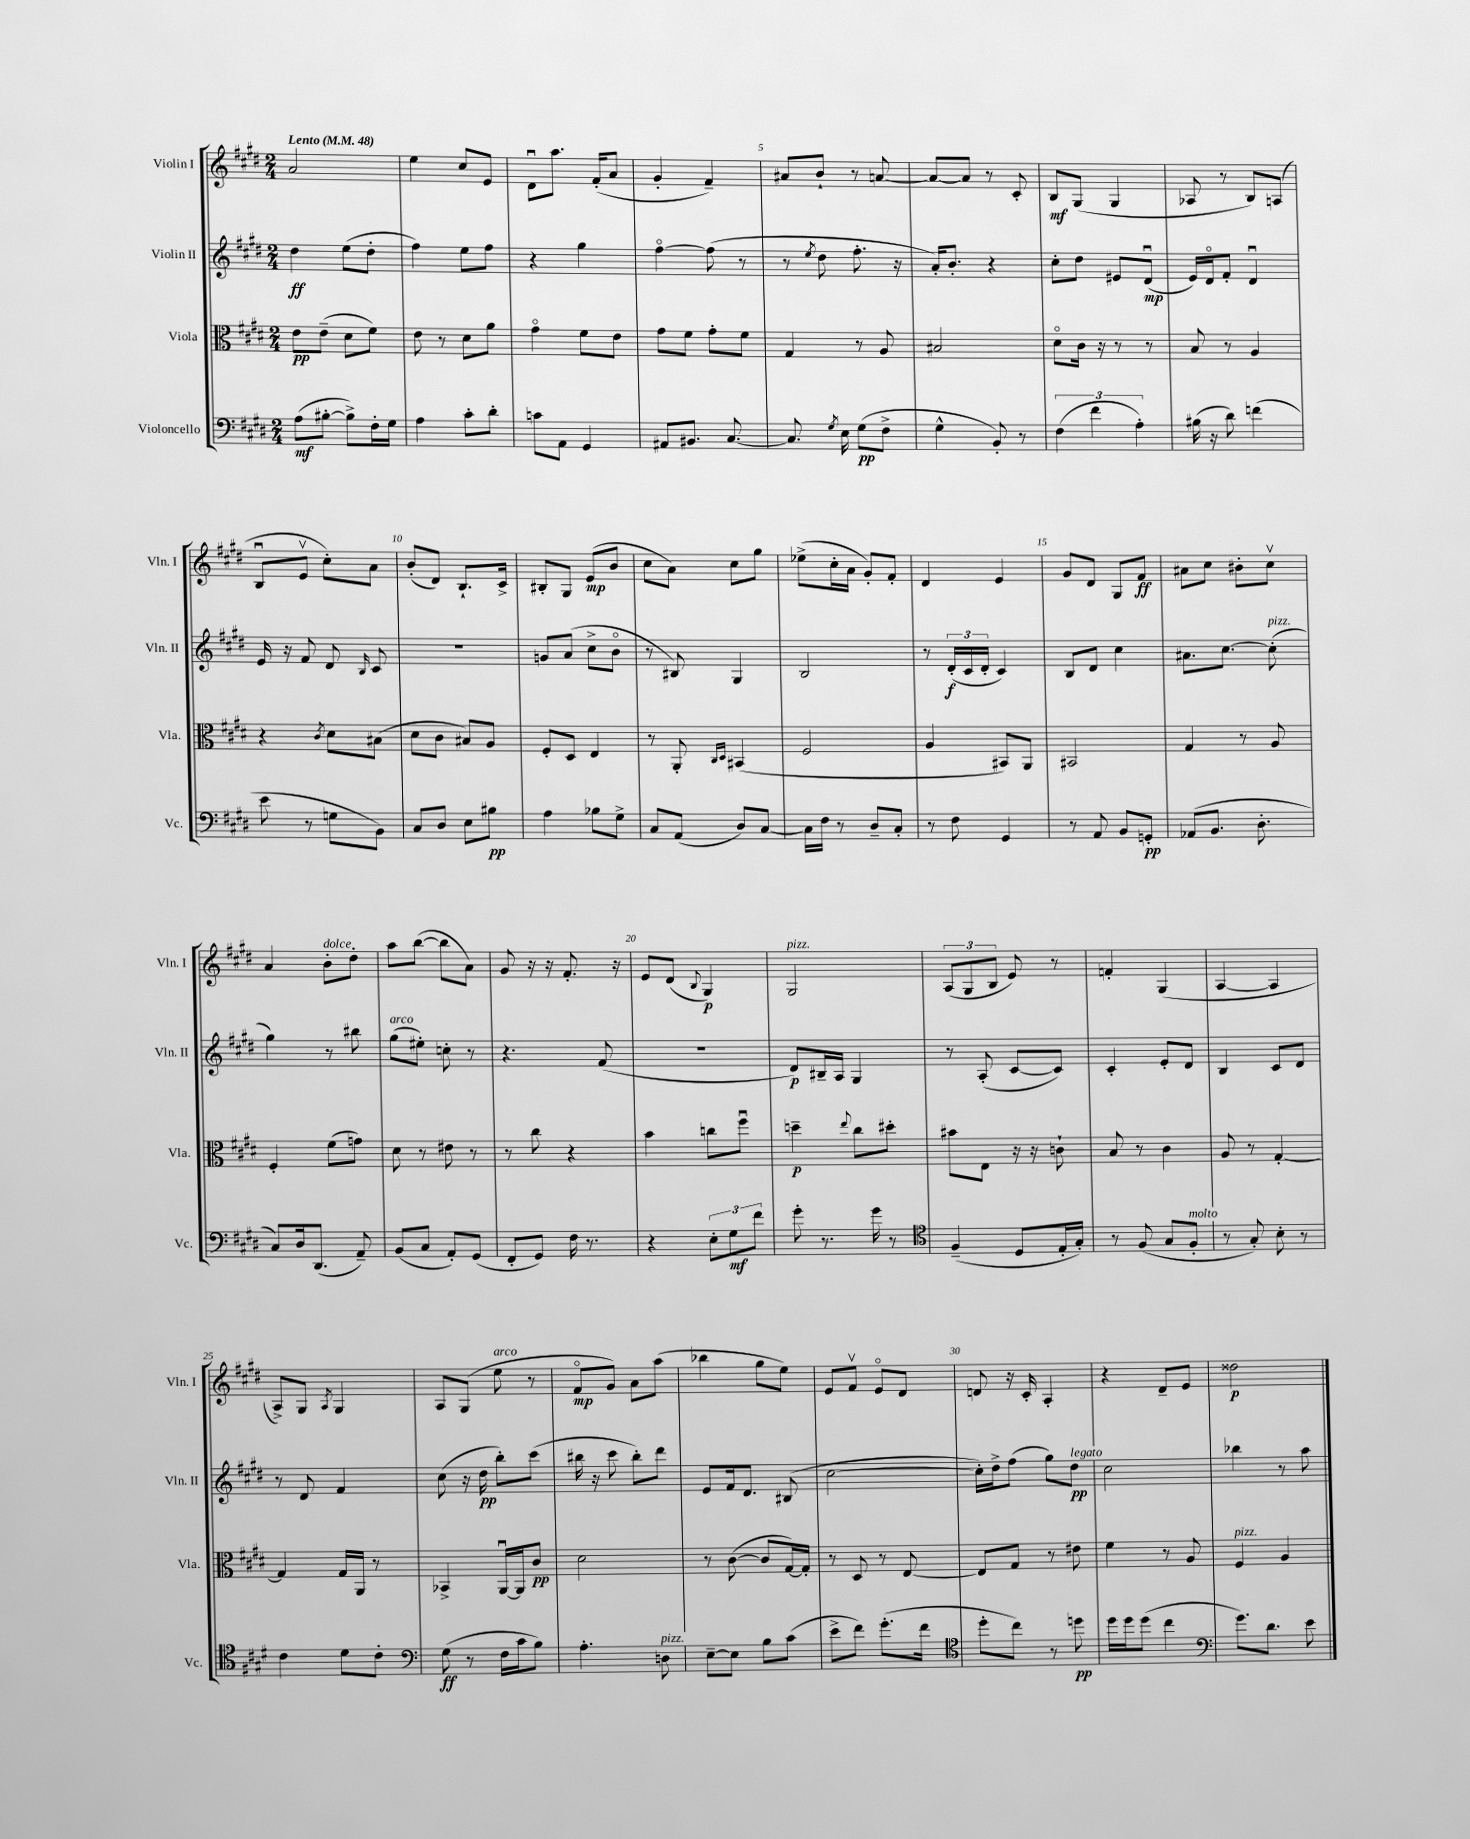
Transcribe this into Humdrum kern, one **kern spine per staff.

**kern	**dynam	**kern	**dynam	**kern	**dynam	**kern	**dynam
*part4	*part4	*part3	*part3	*part2	*part2	*part1	*part1
*staff4	*staff4	*staff3	*staff3	*staff2	*staff2	*staff1	*staff1
*I"Violoncello	*	*I"Viola	*	*I"Violin II	*	*I"Violin I	*
*I'Vc.	*	*I'Vla.	*	*I'Vln. II	*	*I'Vln. I	*
*clefF4	*	*clefC3	*	*clefG2	*	*clefG2	*
*k[f#c#g#d#]	*	*k[f#c#g#d#]	*	*k[f#c#g#d#]	*	*k[f#c#g#d#]	*
*M2/4	*	*M2/4	*	*M2/4	*	*M2/4	*
*MM48	*	*MM48	*	*MM48	*	*MM48	*
=1	=1	=1	=1	=1	=1	=1	=1
!	!	!	!	!	!	!LO:TX:a:B:t=Lento	!
(8A\L	mf	8e\L	pp	4dd#\	ff	2a/	.
[8B#X'\J	.	(8e~\J	.	.	.	.	.
8B#^\L])	.	8d#\L	.	(8ee\L	.	.	.
16F#'\L	.	8f#\J)	.	8dd#'\J	.	.	.
16G#\JJ	.	.	.	.	.	.	.
=2	=2	=2	=2	=2	=2	=2	=2
4A\	.	8e\	.	4ff#\)	.	4ee\	.
.	.	8r	.	.	.	.	.
8c#'\L	.	8d#\L	.	8ee\L	.	8cc#/L	.
8d#'\J	.	8a\J	.	8ff#\J	.	8e/J	.
=3	=3	=3	=3	=3	=3	=3	=3
8cn\L	.	4g#\	.	4r	.	8d#u\L	.
8AA\J	.	.	.	.	.	8.aa\J	.
4GG#/	.	8f#\L	.	4gg#\	.	.	.
.	.	.	.	.	.	(16f#'/KL	.
.	.	8e\J	.	.	.	8a/J	.
=4	=4	=4	=4	=4	=4	=4	=4
8AA#X/L	.	8g#\L	.	[4ff#\	.	4g#'/	.
8.BB#X/J	.	8f#\J	.	.	.	.	.
.	.	8g#'\L	.	(8ff#\]	.	4f#~/)	.
[8.C#/	.	.	.	.	.	.	.
.	.	8f#\J	.	8r	.	.	.
=5	=5	=5	=5	=5	=5	=5	=5
8.C#/]	.	4G#/	.	8r	.	8a#X/L	.
.	.	.	.	8qee/	.	.	.
.	.	.	.	8dd#\	.	8b`/J	.
8qG#/	.	.	.	.	.	.	.
16E\	.	.	.	.	.	.	.
(8G#\L	pp	8r	.	8.ff#'\	.	8r	.
8F#^\J	.	8A/	.	.	.	[8an/	.
.	.	.	.	16r	.	.	.
=6	=6	=6	=6	=6	=6	=6	=6
4G#^^\	.	2B#X/	.	16a'/KL)	.	8a/L_	.
.	.	.	.	8.b'/J	.	.	.
.	.	.	.	.	.	8a/J]	.
8BB'/)	.	.	.	4r	.	8r	.
8r	.	.	.	.	.	8c#'/	.
=7	=7	=7	=7	=7	=7	=7	=7
(6F#\	.	8d#\L	.	8cc#'\L	.	8B/L	mf
.	.	16c#\Jk	.	8dd#\J	.	(8G#/J	.
6f#\	.	.	.	.	.	.	.
.	.	16r	.	.	.	.	.
.	.	8r	.	8e#X/L	.	4G#/	.
6A'\)	.	.	.	.	.	.	.
.	.	8r	.	(8d#u/J	mp	.	.
=8	=8	=8	=8	=8	=8	=8	=8
(16B#X\	.	8B/	.	16e/LL)	.	8A-X/	.
16r	.	.	.	16d#/J	.	.	.
8d#\)	.	8r	.	8f#'/J	.	8r	.
(4fn\	.	4A/	.	4d#u/	.	8B/L)	.
.	.	.	.	.	.	(8An/J	.
!!LO:LB:g=z
=9	=9	=9	=9	=9	=9	=9	=9
8e\	.	4r	.	16e/	.	8Bu/L	.
.	.	.	.	16r	.	.	.
8r	.	.	.	8f#/	.	8ev/J	.
.	.	8qc#/	.	.	.	.	.
8Gn\L	.	8d#\L	.	8d#/	.	8cc#'\L)	.
.	.	.	.	16qqB/	.	.	.
8BB\J)	.	(8B#X\J	.	8c#/	.	8a\J	.
=10	=10	=10	=10	=10	=10	=10	=10
8C#/L	.	8d#\L	.	2r	.	(8b'/L	.
8D#/J	.	8c#\J	.	.	.	8d#/J)	.
8E\L	.	8B#X/L)	.	.	.	8.B`/L	.
8B#X\J	pp	8A/J	.	.	.	.	.
.	.	.	.	.	.	16c#^/Jk	.
=11	=11	=11	=11	=11	=11	=11	=11
4A\	.	8F#'/L	.	8gn/L	.	8B#X'/L	.
.	.	8D#/J	.	(8a/J	.	8G#/J	.
8B-X\L	.	4E/	.	8cc#^\L	.	(8e/L	mp
8G#^\J	.	.	.	8b\J	.	8b/J	.
=12	=12	=12	=12	=12	=12	=12	=12
8C#/L	.	8r	.	8r	.	8cc#\L	.
(8AA/J	.	8AA'/	.	8B#X/)	.	8a\J)	.
.	.	16qqC#/LL	.	.	.	.	.
.	.	16qqD#/JJ	.	.	.	.	.
8D#/L)	.	(4BB#X/	.	4G#/	.	8cc#\L	.
[8C#/J	.	.	.	.	.	8gg#\J	.
=13	=13	=13	=13	=13	=13	=13	=13
16C#\LL]	.	2F#/	.	2B/	.	(8ee-X^\L	.
16F#\JJ	.	.	.	.	.	.	.
8r	.	.	.	.	.	16cc#'\L	.
.	.	.	.	.	.	16a\JJ	.
8D#~/L	.	.	.	.	.	8g#'/L)	.
8C#'/J	.	.	.	.	.	8f#'/J	.
=14	=14	=14	=14	=14	=14	=14	=14
8r	.	4A/	.	8r	.	4d#/	.
8F#\	.	.	.	(24d#'/LL	f	.	.
.	.	.	.	24c#/	.	.	.
.	.	.	.	24d#'/JJ	.	.	.
4GG#/	.	8BB#X/L)	.	4c#/)	.	4e/	.
.	.	8AA/J	.	.	.	.	.
=15	=15	=15	=15	=15	=15	=15	=15
8r	.	2BB#X/	.	8B/L	.	8g#/L	.
8AA/	.	.	.	8d#/J	.	8d#/J	.
8BB/L	.	.	.	4cc#\	.	8G#/L	.
8GGn'/J	pp	.	.	.	.	8f#/J	ff
=16	=16	=16	=16	=16	=16	=16	=16
(8AA-X/L	.	4G#/	.	8.a#X\L	.	8a#X\L	.
8.BB/J	.	.	.	.	.	8cc#\J	.
.	.	.	.	[8.cc#\J	.	.	.
.	.	8r	.	.	.	8b#X'\L	.
8.D#'\	.	.	.	.	.	.	.
!	!	!	!	!LO:TX:a:i:t=pizz.	!	!	!
.	.	8A/	.	(8cc#'\]	.	8cc#v\J	.
!!LO:LB:g=z
=17	=17	=17	=17	=17	=17	=17	=17
8C#/L)	.	4F#'/	.	4gg#\)	.	4a/	.
16D#/k	.	.	.	.	.	.	.
(8.DD#/J	.	.	.	.	.	.	.
!	!	!	!	!	!	!LO:TX:a:i:t=dolce	!
.	.	(8f#\L	.	8r	.	8b'\L	.
8AA~/)	.	8gn\J)	.	8bb#X\	.	8dd#'\J	.
=18	=18	=18	=18	=18	=18	=18	=18
!	!	!	!	!LO:TX:a:i:t=arco	!	!	!
(8BB/L	.	8d#\	.	(8gg#\L	.	8aa\L	.
8C#/J	.	8r	.	8ee#X'\J)	.	([8bb\J	.
8AA'/L)	.	8e#X\	.	8ccn'\	.	8bb\L]	.
(8GG#/J	.	8r	.	8r	.	8a\J)	.
=19	=19	=19	=19	=19	=19	=19	=19
8FF#'/L	.	8r	.	4.r	.	8g#/	.
8GG#/J)	.	8cc#\	.	.	.	16r	.
.	.	.	.	.	.	16r	.
16F#\	.	4r	.	.	.	8.f#'/	.
8.r	.	.	.	.	.	.	.
.	.	.	.	(8f#/	.	.	.
.	.	.	.	.	.	16r	.
=20	=20	=20	=20	=20	=20	=20	=20
4r	.	4b\	.	2r	.	8e/L	.
.	.	.	.	.	.	(8d#/J	.
.	.	.	.	.	.	8qqB/	.
12E'\L	.	8ccn\L	.	.	.	4G#/)	p
12G#\	mf	.	.	.	.	.	.
.	.	8ff#u\J	.	.	.	.	.
12f#\J	.	.	.	.	.	.	.
=21	=21	=21	=21	=21	=21	=21	=21
!	!	!	!	!	!	!LO:TX:a:i:t=pizz.	!
8g#'\	.	4ddn~\	p	8d#/L)	p	2G#/	.
8.r	.	.	.	16B#X~/L	.	.	.
.	.	.	.	16A/JJ	.	.	.
.	.	8qqee/	.	.	.	.	.
.	.	8cc#\L	.	4G#/	.	.	.
16g#\	.	.	.	.	.	.	.
8r	.	8dd#X'\J	.	.	.	.	.
=22	=22	=22	=22	=22	=22	=22	=22
*clefC4	*	*	*	*	*	*	*
(4F#~/	.	8b#X\L	.	8r	.	(12A/L	.
.	.	.	.	.	.	12G#/	.
.	.	8E\J	.	(8A'/	.	.	.
.	.	.	.	.	.	12B/J	.
8D#/L	.	16r	.	[8c#/L	.	8e/)	.
.	.	16r	.	.	.	.	.
16E'/L	.	8cn`\	.	8c#/J])	.	8r	.
16G#'/JJ)	.	.	.	.	.	.	.
=23	=23	=23	=23	=23	=23	=23	=23
8r	.	8B/	.	4c#'/	.	4fn'/	.
(8F#/	.	8r	.	.	.	.	.
8G#/L	.	4c#\	.	8e'/L	.	(4G#/	.
!LO:TX:a:i:t=molto	!	!	!	!	!	!	!
8F#'/J	.	.	.	8d#/J	.	.	.
=24	=24	=24	=24	=24	=24	=24	=24
8r	.	8A/	.	4B/	.	[4A/	.
8G#'/)	.	8r	.	.	.	.	.
8B'\	.	[4G#'/	.	8c#/L	.	4A/]	.
8r	.	.	.	8d#/J	.	.	.
!!LO:LB:g=z
=25	=25	=25	=25	=25	=25	=25	=25
4c#\	.	4G#/]	.	8r	.	8A^/L)	.
.	.	.	.	8d#/	.	8G#/J	.
.	.	.	.	.	.	8qA/	.
8d#\L	.	16G#/LL	.	4f#/	.	4G#/	.
.	.	16AA/JJ	.	.	.	.	.
8c#'\J	.	8r	.	.	.	.	.
=26	=26	=26	=26	=26	=26	=26	=26
*clefF4	*	*	*	*	*	*	*
(8G#\	ff	4BB-X^/	.	(8cc#\	.	8A/L	.
8r	.	.	.	16r	.	(8G#/J	.
.	.	.	.	16dd#\	pp	.	.
!	!	!	!	!	!	!LO:TX:a:i:t=arco	!
16F#\LL	.	[16AAu/LL	.	8bb'\L)	.	8ee\	.
16c#\J	.	16AA/J]	.	.	.	.	.
8B\J)	.	8c#/J	pp	(8ccc#\J	.	8r	.
=27	=27	=27	=27	=27	=27	=27	=27
4.A'\	.	2d#\	.	16bb#X\	.	8f#/L	mp
.	.	.	.	16r	.	.	.
.	.	.	.	8ccc#\	.	8g#/J)	.
.	.	.	.	8bb#'\L)	.	8a\L	.
!LO:TX:a:i:t=pizz.	!	!	!	!	!	!	!
8Dn\	.	.	.	8ddd#\J	.	(8aa\J	.
=28	=28	=28	=28	=28	=28	=28	=28
[8E~\L	.	8r	.	8e/L	.	4bb-X\	.
8E\J]	.	([8c#\	.	16f#/k	.	.	.
.	.	.	.	8.d#/J	.	.	.
8B\L	.	8c#/L]	.	.	.	8gg#\L	.
(8c#\J	.	[16G#/L)	.	(8B#X/	.	8ee\J)	.
.	.	16G#'/JJ]	.	.	.	.	.
=29	=29	=29	=29	=29	=29	=29	=29
8e^\L	.	8r	.	[2cc#\	.	8e/L	.
8f#\J)	.	8D#/	.	.	.	8f#v/J	.
(8.g#'\L	.	8r	.	.	.	8e/L	.
.	.	[8E/	.	.	.	8d#/J	.
16f#\Jk	.	.	.	.	.	.	.
=30	=30	=30	=30	=30	=30	=30	=30
*clefC4	*	*	*	*	*	*	*
8dd#'\L	.	8E/L]	.	16cc#'\LL])	.	8dn/	.
.	.	.	.	16dd#^\J	.	.	.
8cc#\J)	.	8G#/J	.	(8ff#\J	.	16r	.
.	.	.	.	.	.	16c#'/	.
8r	.	8r	.	8gg#\L)	.	4A'/	.
!	!	!	!	!LO:TX:a:i:t=legato	!	!	!
8ddn\	pp	8e#X\	.	8dd#\J	pp	.	.
=31	=31	=31	=31	=31	=31	=31	=31
16dd#\LL	.	4f#\	.	2cc#\	.	4r	.
16dd#\J	.	.	.	.	.	.	.
(8dd#\J	.	.	.	.	.	.	.
4cc#\	.	8r	.	.	.	8d#~/L	.
.	.	8A/	.	.	.	8e/J	.
=32	=32	=32	=32	=32	=32	=32	=32
*clefF4	*	*	*	*	*	*	*
!	!	!LO:TX:a:i:t=pizz.	!	!	!	!	!
8.g#\L)	.	4F#/	.	4bb-X\	.	2dd##X\	p
8.d#\J	.	.	.	.	.	.	.
.	.	4A/	.	8r	.	.	.
8e\	.	.	.	8aa\	.	.	.
==	==	==	==	==	==	==	==
*-	*-	*-	*-	*-	*-	*-	*-
